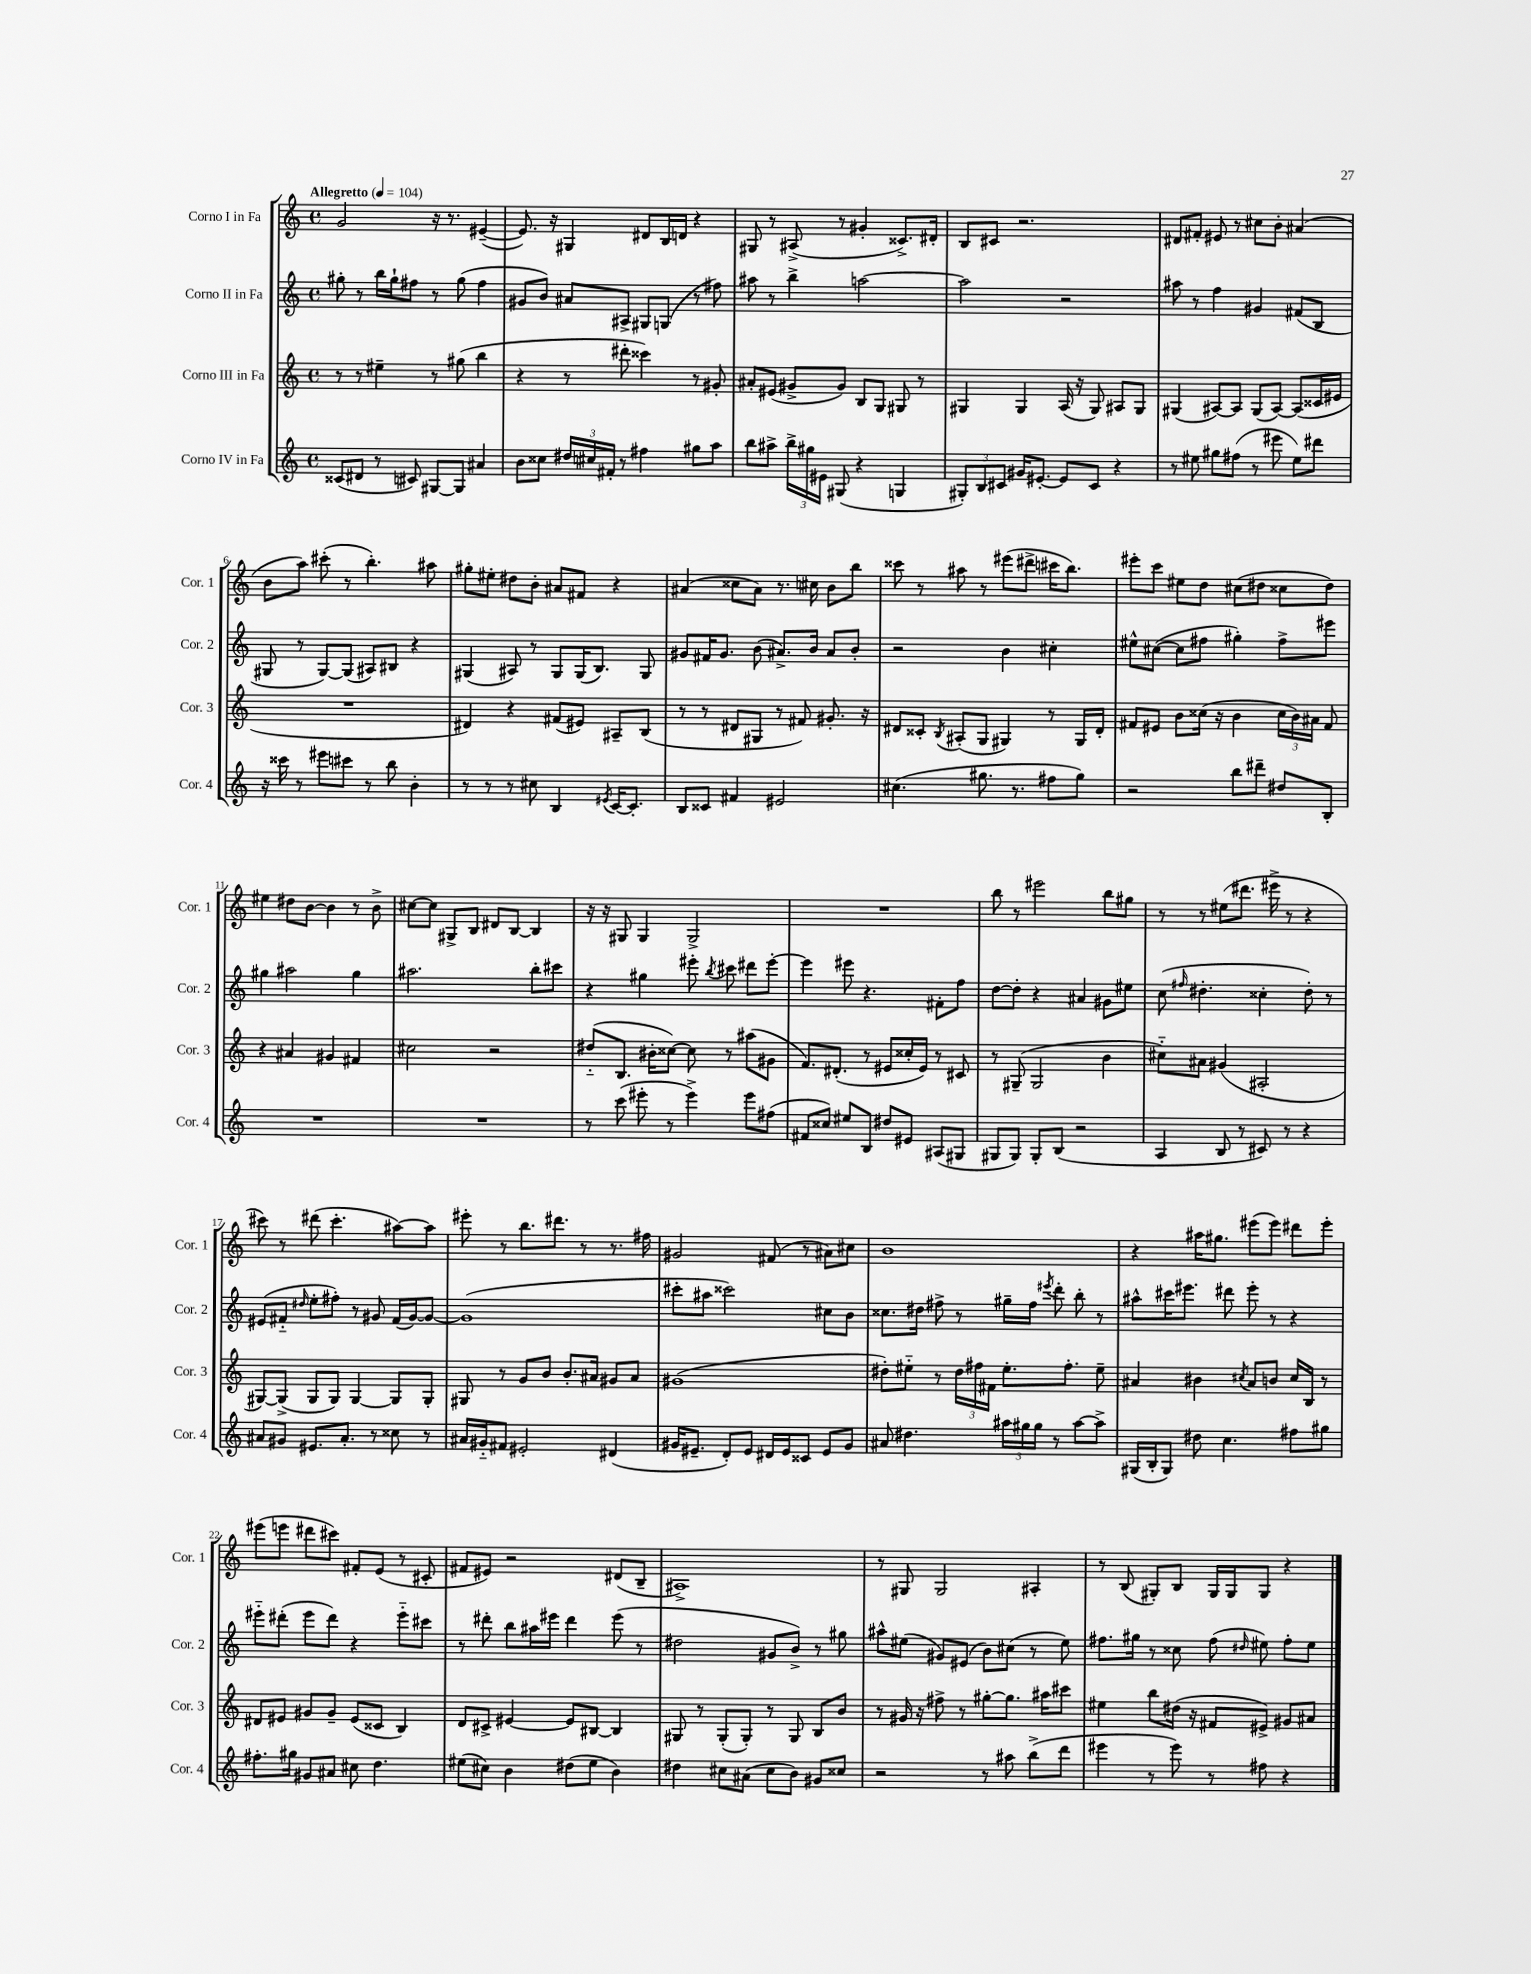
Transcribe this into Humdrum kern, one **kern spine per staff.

**kern	**kern	**kern	**kern
*part4	*part3	*part2	*part1
*staff4	*staff3	*staff2	*staff1
*I"Corno IV in Fa	*I"Corno III in Fa	*I"Corno II in Fa	*I"Corno I in Fa
*I'Cor. 4	*I'Cor. 3	*I'Cor. 2	*I'Cor. 1
*clefG2	*clefG2	*clefG2	*clefG2
*k[]	*k[]	*k[]	*k[]
*M4/4	*M4/4	*M4/4	*M4/4
*met(c)	*met(c)	*met(c)	*met(c)
*MM104	*MM104	*MM104	*MM104
=1	=1	=1	=1
!	!	!	!LO:TX:a:B:t=Allegretto
(8c##X/L	8r	8gg#X'\	2g/
8d#X/J	8r	8r	.
8r	4ee#X~\	16bb\LL	.
.	.	16gg#`\J	.
8c#X/)	.	8ff#X\J	.
[8G#X/L	8r	8r	16r
.	.	.	8.r
8G#/J]	(8gg#X\	(8gg#\	.
4a#X/	4bb\	4ff#\	([4e#X~/
=2	=2	=2	=2
8b\L	4r	8g#X/L	8.e#/])
8cc##X\J	.	8b/J)	.
.	.	.	16r
24dd#X/LL	8r	8a#X/L	4G#X/
24cc#X/	.	.	.
24f#X'/JJ	.	.	.
8r	8ddd#X'\	8A#X^/J	.
4ff#X\	4ccc##X\)	8G#X/L	8d#X/L
.	.	(8Gn/J	16B/L
.	.	.	16dn/JJ
8gg#X\L	8r	8r	4r
8aa\J	8g#X'/	8ff#X\)	.
=3	=3	=3	=3
8bb\L	8a#X'/L	8aa#X\	8G#X/
8aa#X^\J	(8e#X/J	8r	8r
24bb^\LL	8g#X^/L	4bb^\	(8A#X^/
24gg#X\	.	.	.
24e#X\JJ	.	.	.
(8G#X/	8g#/J)	.	8r
4r	8B/L	[2aan\	4g#X'/
.	8G/J	.	.
4Gn/	8G#X/	.	8.c##X^/L)
.	8r	.	.
.	.	.	16d#X'/Jk
=4	=4	=4	=4
12G#X'/L)	4G#X/	2aa\]	8B/L
12B/	.	.	.
.	.	.	8c#X/J
12c#X/J	.	.	.
16g#X/KL	4G#/	.	2.r
[8.e#X'/J	.	.	.
8e#/L]	(16A/	2r	.
.	16r	.	.
8c#/J	8G#/)	.	.
4r	8A#X/L	.	.
.	8G#/J	.	.
=5	=5	=5	=5
8r	(4G#X/	8aa#X\	8d#X/L
8ee#X\	.	8r	8f#X'/J
8gg#X\L	[8A#X/L)	4ff\	8e#X/
(8ff#X\J	8A#/J]	.	8r
8r	(8G#/L	4g#X/	8cc#X\L
8eee#X\	[8A#/J)	.	8b'\J
8ee#\L)	(8A#/L]	(8f#X/L	(4a#X/
8ddd#X\J	16c##X/L	8B/J	.
.	16e#X/JJ	.	.
!!LO:LB:g=z
=6	=6	=6	=6
16r	1r	8G#X/	8b\L
16ccc##X\	.	.	.
8r	.	8r	8aa\J)
8eee#X\L	.	[8G#/L)	(8ccc#X'\
8ccc#X\J	.	(8G#/J]	8r
8r	.	8A#X/L)	4.bb'\)
8bb\	.	8B#X/J	.
4b'\	.	4r	.
.	.	.	8aa#X\
=7	=7	=7	=7
8r	4d#X/)	(4G#X/	8gg#X'\L
8r	.	.	8ee#X'\J
8r	4r	8A#X/)	8dd#X\L
8cc#X\	.	8r	8b'\J
4B/	(8f#X/L	8G#/L	8a#X/L
.	8e#X/J)	(16G#/K	8f#X/J
.	.	8.B/J)	.
8qe#X/	.	.	.
[16c/KL	8A#X~/L	.	4r
8.c'/J]	.	.	.
.	(8B/J	8G#/	.
=8	=8	=8	=8
8B/L	8r	8g#X/L	(4a#X/
8c##X/J	8r	16f#X/K	.
.	.	8.g#/J	.
4f#X/	8d#X/L	.	8cc##X\L
.	8G#X/J	(8b\	8a#\J)
2e#X/	8r	8.a#X^/L)	8.r
.	8f#X/)	.	.
.	.	16b/Jk	16cc#X\
.	8.g#X'/	8a#/L	8b\L
.	.	8b'/J	8bb\J
.	16r	.	.
=9	=9	=9	=9
(4.cc#X\	8d#X/L	2r	8ccc##X\
.	8c##X'/J	.	8r
.	8qB/	.	.
.	(8A#X'/L	.	8aa#X\
8.gg#X\	8G/J	.	8r
.	4G#X/)	4b\	(8eee#X\L
8.r	.	.	.
.	.	.	8ddd#X^\J
8ff#X\L	8r	4cc#X'\	16ccc#X\KL
.	.	.	8.bb\J)
8gg#\J)	16G#/LL	.	.
.	16d#'/JJ	.	.
=10	=10	=10	=10
2r	8f#X/L	8ee#X^^\L	8eee#X'\L
.	8e#X/J	([8cc#X\J	8ccc\J
.	8b\L	8cc#\L]	8ee#X\L
.	(16cc##X\Jk	8ff#X\J	8dd\J
.	16r	.	.
8bb\L	4b\	4gg#X'\)	(8cc#X\L
8ddd#X~\J	.	.	8dd#X\J
8dd#X/L	24cc##\LL	8ff#^\L	8cc##X\L
.	24b\)	.	.
.	24a#X\JJ	.	.
8B'/J	8f#/	8eee#X\J	8dd#\J)
!!LO:LB:g=z
=11	=11	=11	=11
1r	4r	4gg#X\	4ee#X\
.	4a#X/	2aa#X\	8dd#X\L
.	.	.	[8b\J
.	4g#X/	.	4b\]
.	4f#X/	4gg#\	8r
.	.	.	8b^\
=12	=12	=12	=12
1r	2cc#X\	2.aa#X\	[8cc#X\L
.	.	.	8cc#\J]
.	.	.	8G#X^/L
.	.	.	8B/J
.	2r	.	8d#X/L
.	.	.	[8B/J
.	.	8bb'\L	4B/]
.	.	8ccc#X\J	.
=13	=13	=13	=13
8r	(8dd#X/L	4r	16r
.	.	.	16r
(8ccc\	8.B/J	.	8G#X/
8eee#X'\	.	4gg#X\	4G#/
.	16b#X'\KL	.	.
8r	[8cc##X\J)	.	.
4eee#^\)	8cc##\]	8eee#X'\	2G#^/
.	.	8qbb/	.
.	8r	8ccc#X\	.
8eee#\L	(8aa#X\L	8ddd#X\L	.
(8ff#X\J	8g#X\J	[8eee#'\J	.
=14	=14	=14	=14
8f#X/L	8.f/L)	4eee#\]	1r
8cc##X/J)	.	.	.
.	(8.d#X'/J	.	.
8ee#X/L	.	8eee#X\	.
8B/J	8r	4.r	.
8dd#X/L	8e#X/L	.	.
8e#X/J	16cc##X'/L	.	.
.	16e#/JJ)	.	.
(8A#X/L	8r	8f#X'\L	.
8G#X/J	8c#X/	8ff\J	.
=15	=15	=15	=15
8G#X/L	8r	[8dd\L	8bb\
8G#/J)	(8G#X~/	8dd'\J]	8r
8G#'/L	2G#/	4r	2eee#X\
(8B/J	.	.	.
2r	.	4a#X/	.
.	4b\	8g#X\L	8bb\L
.	.	8ee#X\J	8gg#X\J
=16	=16	=16	=16
4A/	8cc#X\L)	(8cc\	8r
.	.	16qqff#X/	.
.	8a#X\J	4.dd#X'\	8r
8B/	(4g#X/	.	(8ee#X\L
8r	.	.	8.ddd#X\J
8c#X/)	2A#X'/	4cc##X'\	.
.	.	.	16eee#X^\
8r	.	.	8r
4r	.	8dd#'\)	4r
.	.	8r	.
!!LO:LB:g=z
=17	=17	=17	=17
8a#X/L	[8G#X/L)	(8e#X/L	8ccc#X\)
8g#X/J	(8G#^/J]	8f#X/J	8r
.	.	16qqdd#X/	.
8.e#X/L	8G#/L	8ee'\L	(8ddd#X\
.	8G#/J)	8ff#X'\J)	4.ccc#'\
8.a#'/J	.	.	.
.	[4G#/	8r	.
8r	.	8g#X/	.
8cc##X\	8G#/L]	(16f#/LL	[8aa#X\L)
.	.	[16g#/J)	.
8r	8G#'/J	8g#/J_	8aa#\J]
=18	=18	=18	=18
16a#X/LL	8G#X/	(1g#]	8eee#X'\
16g#X/J	.	.	.
8f#X/J	8r	.	8r
2e#X'/	8g/L	.	8.bb\L
.	8b/J	.	.
.	.	.	8.ddd#X\J
.	8.b'/L	.	.
.	.	.	8r
.	16a#X/Jk	.	.
(4d#X/	8g#X/L	.	8.r
.	8a#/J	.	.
.	.	.	16ff#X\
=19	=19	=19	=19
16g#X/KL	(1g#X	8ccc#X'\L	2g#X/
8.e#X~/J	.	.	.
.	.	8aa#X\J	.
8d'/L)	.	2ccc##X\)	.
8e#/J	.	.	.
16d#X/LL	.	.	(8f#X/
16e#/J	.	.	.
8c##X/J	.	.	8r
8e#/L	.	8cc#X\L	8a#X\L)
8g#/J	.	8b\J	8cc#X\J
=20	=20	=20	=20
8a#X/	8dd#X'\L)	8.cc##X\L	1b
4.dd#X\	8ee#X\J	.	.
.	.	16dd#X\Jk	.
.	8r	8ff#X^\	.
.	24dd#\LL	8r	.
.	24ff#X\	.	.
.	24f#X\JJ	.	.
24aa#X\LL	8.ee#'\L	16gg#X~\LL	.
24gg#X\	.	.	.
.	.	16ff#\JJ	.
24gg#\JJ	.	.	.
.	.	8qeee#X/	.
8r	.	8ddd'\	.
.	8.ff#'\J	.	.
[8aa#\L	.	8bb'\	.
8aa#^\J]	8ee#~\	8r	.
=21	=21	=21	=21
(16G#X/LL	4a#X/	8aa#X^^\L	4r
16B'/J	.	.	.
8G#/J)	.	16ccc#X\K	.
.	.	8.eee#X\J	.
8dd#X\	4b#X\	.	16aa#X\KL
.	.	.	8.gg#X\J
4.cc\	.	8ddd#X\	.
.	8qcc#X/	.	.
.	8a#/L	8eee#'\	(8eee#X\L
.	8bn/J	8r	8eee#\J)
8ff#X\L	16cc#/LL	4r	8ddd#X\L
.	16B/JJ	.	.
8gg#X\J	8r	.	8eee#'\J
!!LO:LB:g=z
=22	=22	=22	=22
8.ff#X'\L	8d#X/L	8eee#X\L	(8eee#X\L
.	8e#X/J	(8ddd#X'\J	8eeen\J
16gg#X\Jk	.	.	.
8g#X/L	8g#X/L	8eee#\L	8ddd#X\L
8a#X/J	8g#~/J	8ddd#\J)	8ccc#X\J)
8cc#X\	(8e#/L	4r	8f#X'/L
4.dd\	8c##X/J	.	(8e/J
.	4B/)	8eee#\L	8r
.	.	8ccc#X\J	8c#X'/
=23	=23	=23	=23
(8ee#X\L	8d/L	8r	8f#X/L
8cc#X\J)	8c#X^/J	8ddd#X'\	8e#X/J)
4b\	[4e#X/	8bb\L	2r
.	.	16aa#X\L	.
.	.	16eee#X\JJ	.
(8dd#X\L	8e#/L]	4ddd#\	.
8ee#\J	[8B#X/J	.	.
4b\)	4B#/]	(8eee#\	(8d#X/L
.	.	8r	8B~/J
=24	=24	=24	=24
4dd#X\	8G#X/	2dd#X\	1A#X^)
.	8r	.	.
8cc#X\L	(8G#'/L	.	.
(8a#X\J	8G#'/J)	.	.
8cc#\L	8r	8g#X/L	.
8b\J)	8G#/	8b^/J)	.
8g#X/L	8B/L	8r	.
8cc##X/J	8b/J	8gg#X\	.
=25	=25	=25	=25
2r	8r	8aa#X^^\L	8r
.	16g#X/	(8ee#X\J	8G#X/
.	16r	.	.
.	8ff#X^\	8g#X/L)	2G#/
.	8r	(8e#X/J	.
8r	[8gg#X'\L	8b\L)	.
8aa#X\	8.gg#\J]	(8cc#X\J	.
(8bb^\L	.	8r	4A#X'/
.	16aa#X\KL	.	.
8ddd\J	8ccc#X\J	8ee#\)	.
=26	=26	=26	=26
4eee#X\	4ee#X\	8.ff#X\L	8r
.	.	.	(8B/
.	.	16gg#X\Jk	.
8r	8bb\L	8r	8G#X'/L)
8eee#\)	(16dd#X\Jk	8cc##X\	8B/J
.	16r	.	.
8r	8f#X/L	(8ff#\	16G#/LL
.	.	.	16G#/J
.	.	16qqdd#X/	.
8ff#X\	8e#X^/J)	8ee#X\)	8G#/J
4r	8g#X/L	8ff#'\L	4r
.	8a#X/J	8ee#\J	.
==	==	==	==
*-	*-	*-	*-
